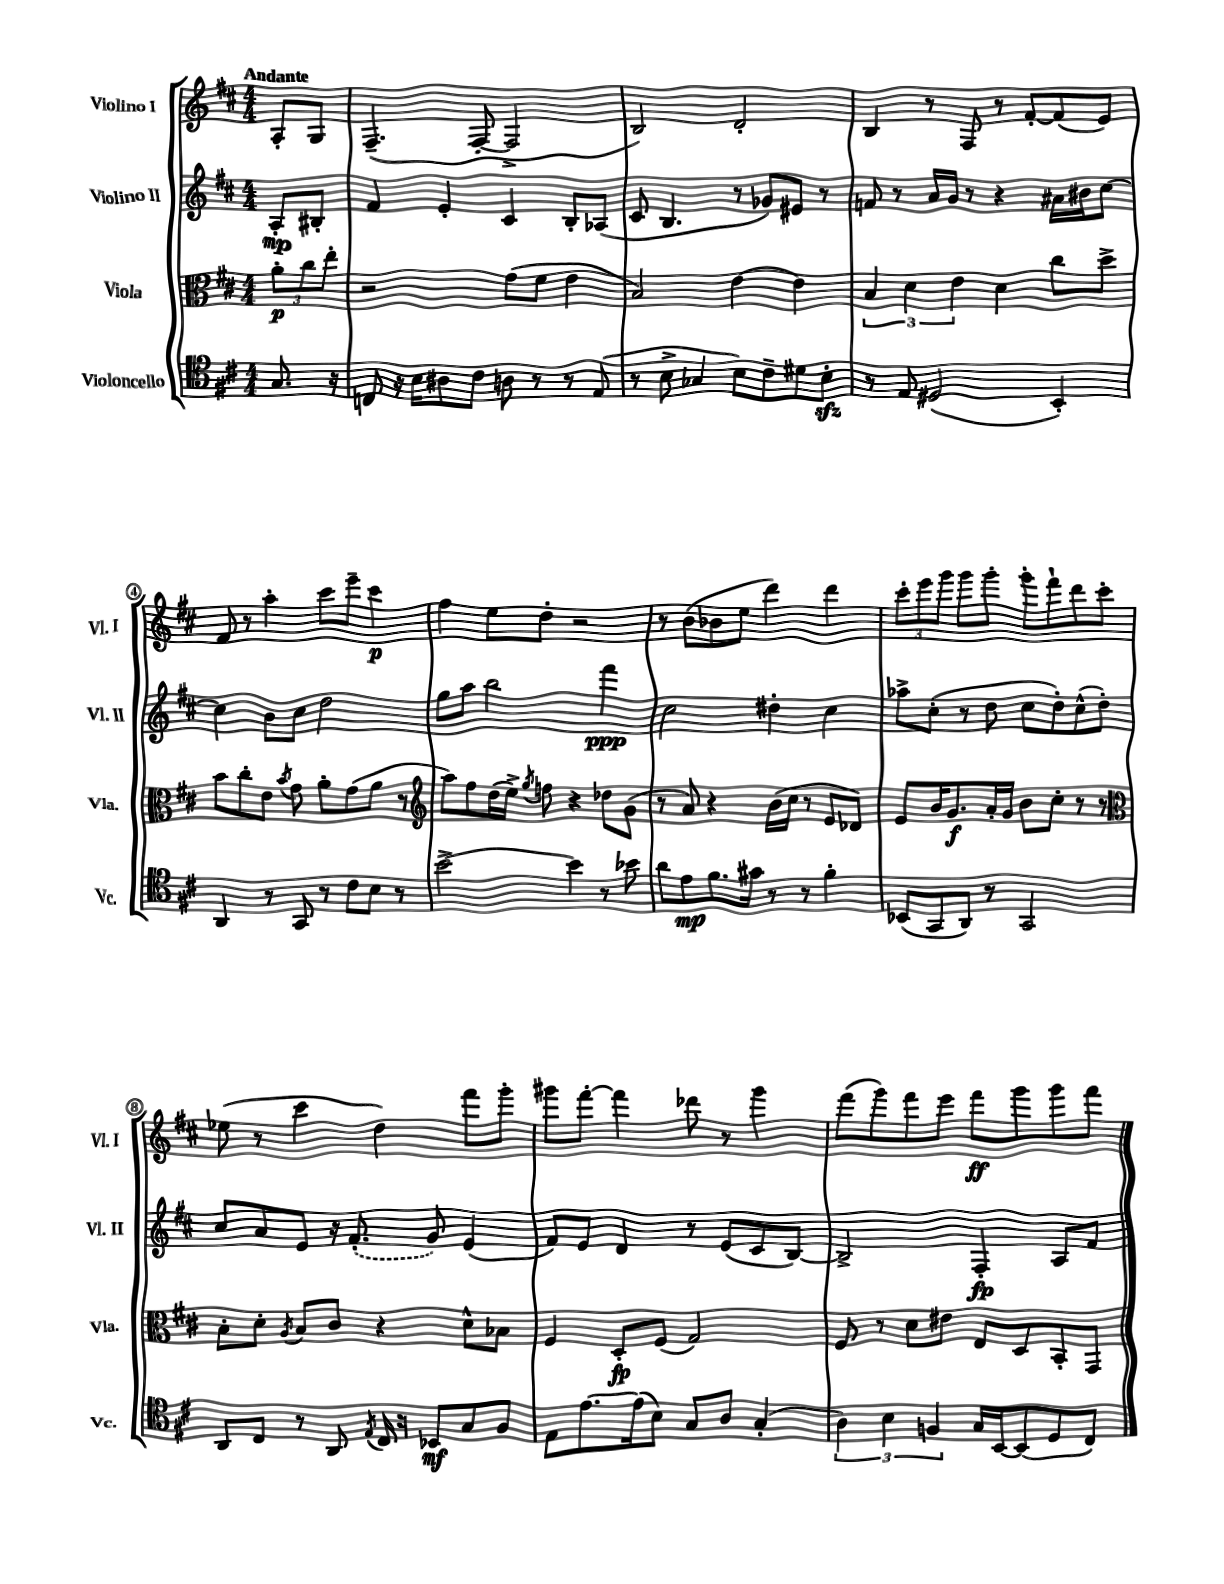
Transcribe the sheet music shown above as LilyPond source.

<<
\new StaffGroup <<
\new Staff = "s0" \with { instrumentName = "Violino I" shortInstrumentName = "Vl. I" } {
    \clef treble \key d \major \numericTimeSignature \time 4/4 \partial 4 \tempo "Andante"
    \autoBeamOff a8[-. g8] |
    fis4.--( fis8~-. fis2-> |
    b2) d'2-. |
    b4 r8 fis8 r8 fis'8[~-. fis'8( e'8]) |
    fis'8 r8 a''4-. cis'''8[ e'''8]-- cis'''4\p |
    fis''4 e''8[ d''8]-. r2 |
    r8 b'8[( bes'8 e''8] d'''4) d'''4 |
    \tuplet 3/2 { cis'''8[-. e'''8 g'''8] } g'''8[ g'''8]-. g'''8[-. fis'''8-! d'''8 cis'''8]-. |
    ees''8( r8 cis'''4 d''4) fis'''8[ g'''8]-. |
    gis'''8[ fis'''8]~-. fis'''4 des'''8 r8 gis'''4 |
    fis'''8[( g'''8) fis'''8 e'''8] fis'''8[\ff g'''8 g'''8 fis'''8] \bar "|." |
}
\new Staff = "s1" \with { instrumentName = "Violino II" shortInstrumentName = "Vl. II" } {
    \clef treble \key d \major \numericTimeSignature \time 4/4 \partial 4
    \autoBeamOff a8[-.\mp bis8]-. |
    fis'4 e'4-. cis'4 b8[-. aes8]( |
    cis'8 b4. r8 ges'8[) eis'8] r8 |
    f'8 r8 a'16[ g'16] r8 r4 ais'16[ bis'16 cis''8]~ |
    cis''4 b'8[ cis''8] d''2 |
    g''8[ a''8] b''2 fis'''4\ppp |
    cis''2 dis''4-. cis''4 |
    aes''8[-> cis''8]-.( r8 d''8 cis''8[ d''8-.) cis''8-^( d''8]-.) |
    cis''8[ a'8 e'8] r16 \once \slurDashed fis'8.-.( g'8) e'4( |
    fis'8[) e'8] d'4 r8 e'8[( cis'8 b8]~) |
    b2-> fis4-.\fp a8[ fis'8] \bar "|." |
}
\new Staff = "s2" \with { instrumentName = "Viola" shortInstrumentName = "Vla." } {
    \clef alto \key d \major \numericTimeSignature \time 4/4 \partial 4
    \autoBeamOff \tuplet 3/2 { a'8[-.\p cis''8 e''8]-. } |
    r2 g'8[( fis'8] e'4 |
    b2) e'4~ e'4 |
    \tuplet 3/2 { b4 d'4 e'4 } d'4 cis''8[ d''8]-> |
    b'8[ cis''8-. e'8] \acciaccatura { b'8 } g'8 a'8[-. g'8( a'8] r8 |
    \clef treble a''8[) fis''8 d''16( e''16]->) \acciaccatura { g''8 } f''8 r4 des''8[ g'8]( |
    r8 a'8) r4 b'16[( cis''16] r8 e'8[ des'8]) |
    e'8[ b'16 g'8.\f a'16-. g'16] b'8[ cis''8]-. r8 r8 |
    \clef alto b8[-. d'8]-. \acciaccatura { a8 } b8[ cis'8] r4 d'8[-^ bes8] |
    fis4 d8[-.\fp fis8]( g2) |
    fis8 r8 d'8[ eis'8] e8[ d8 b,8-. g,8] \bar "|." |
}
\new Staff = "s3" \with { instrumentName = "Violoncello" shortInstrumentName = "Vc." } {
    \clef tenor \key d \major \numericTimeSignature \time 4/4 \partial 4
    \autoBeamOff g8. r16 |
    c8 r16 b16[ ais8 cis'8] a8 r8 r8 e8( |
    r8 b8-> ges4 b8[) cis'8-- dis'8 b8]-.\sfz |
    r8 e8 dis2( b,4-.) |
    a,4 r8 g,8 r8 cis'8[ b8] r8 |
    b'2~-> b'4 r8 bes'8 |
    a'8[ e'8\mp fis'8. gis'16] r8 r8 fis'4-. |
    bes,8[( g,8 a,8]) r8 g,2 |
    a,8[ cis8] r8 a,8 \acciaccatura { e8 } cis16 r16 bes,8[\mf g8 fis8] |
    e8[ e'8.~ e'16( b8]) g8[ a8] g4-.( |
    \tuplet 3/2 { a4) b4 f4 } g16[ b,16~ b,8( d8 cis8]) \bar "|." |
}
>>
>>
\layout { \context { \Score \override BarNumber.stencil = #(make-stencil-circler 0.1 0.3 ly:text-interface::print) } }
